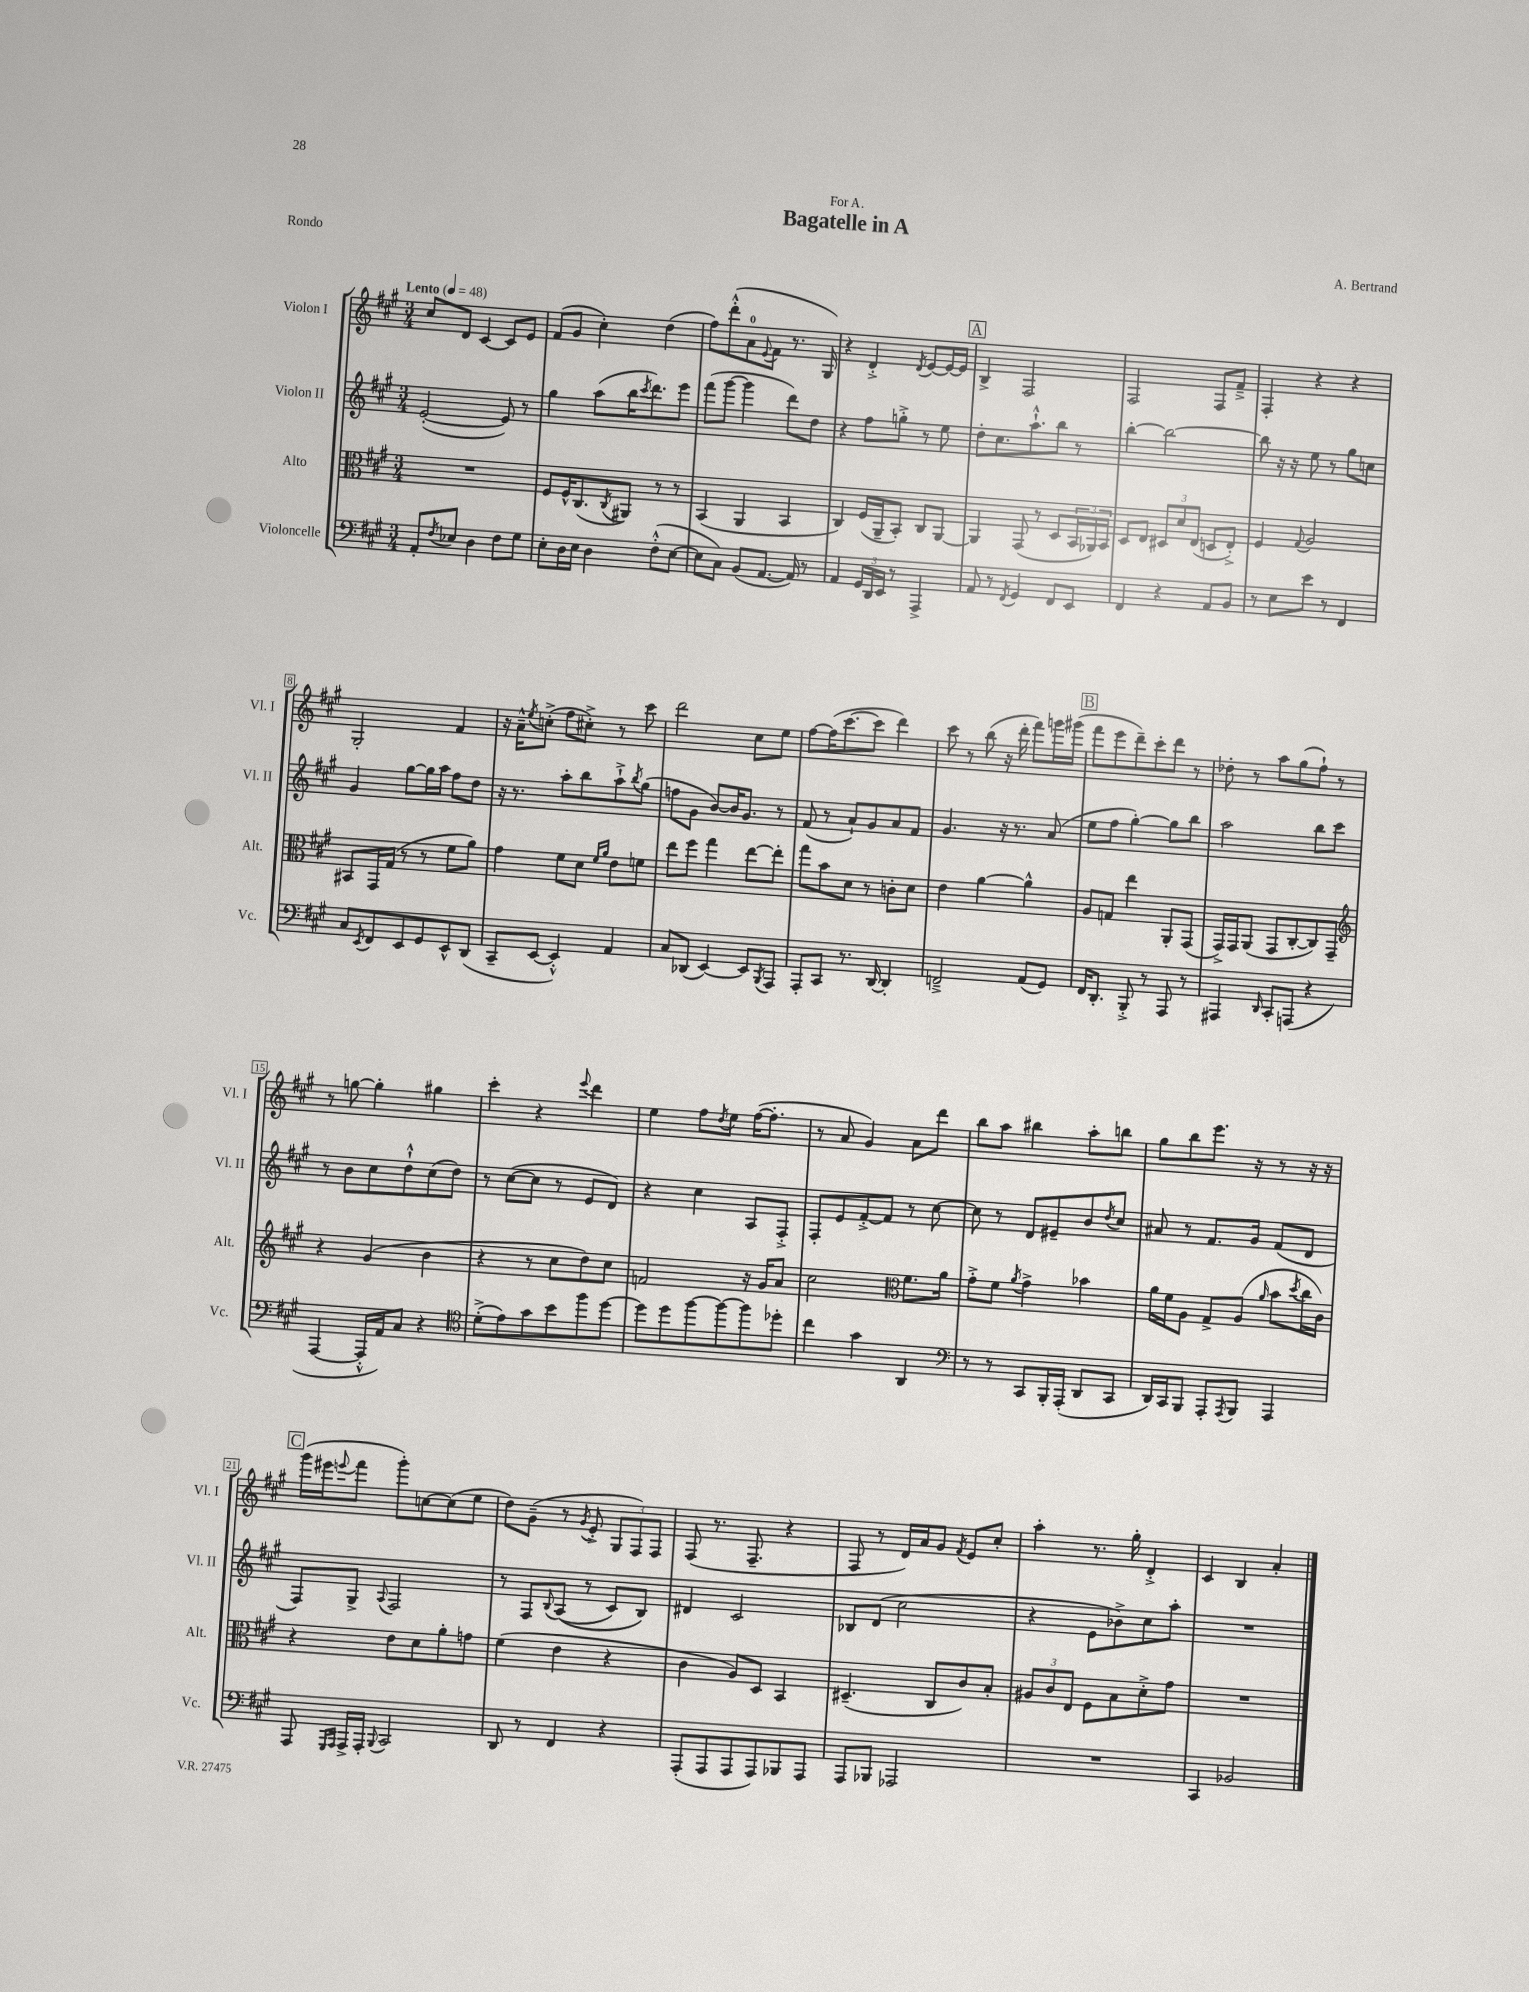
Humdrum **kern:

**kern	**kern	**kern	**kern
*staff4	*staff3	*staff2	*staff1
*clefF4	*clefC3	*clefG2	*clefG2
*k[f#c#g#]	*k[f#c#g#]	*k[f#c#g#]	*k[f#c#g#]
*M3/4	*M3/4	*M3/4	*M3/4
*MM48	*MM48	*MM48	*MM48
8AA'	2.r	([2e'	8cc#
8qF#	.	.	.
8E-	.	.	8d
4D	.	.	[4c#
8F#	.	8e])	8c#]
8G#	.	8r	8e
=	=	=	=
8E'	8F#	4gg#	(8f#
16D	16F#^^	.	8g#
16E	(8.C#	.	.
4D	.	(8aa	4cc#')
.	8qC#	.	.
.	8AA#)	16bb	.
.	.	8qccc#	.
.	.	8.ddd)	.
(8F#'^^	8r	.	(4dd
[8E	8r	8eee	.
=	=	=	=
8E]	(4BB	(8fff#	8ff#)
8C#)	.	[8ggg#	(8ddd'^^
(8BB	4AA	4ggg#]	8a
.	.	.	8qqe
[8.AA	.	.	8f#
.	4BB	8ddd)	8.r
16AA])	.	.	.
8r	.	8dd	.
.	.	.	16G#)
=	=	=	=
4AA	4C#)	4r	4r
24GG#	(16F#	8ff#	4d'^
24DD	.	.	.
.	16AA~	.	.
24EE	.	.	.
8r	8BB')	8gg'^	.
.	.	.	8qd
4AAA^	8C#	8r	[8e
.	[8AA	8ee	16e_
.	.	.	16e]
=	=	=	=
8AA	4AA]	8dd'	4B^
8r	.	8.cc#	.
8qFF#	.	.	.
4GG#	(8GG#	.	2F#
.	.	8.aa`^^	.
.	8r	.	.
8FF#	8D	8bb	.
8EE	24BB	8r	.
.	24AA-)	.	.
.	24BB	.	.
=	=	=	=
4FF#	8D	[4bb'	2F#
.	8E	.	.
4r	12D#	2bb_	.
.	12d	.	.
.	(12E	.	.
8AA	8D	.	8F#
8BB	8E'^)	.	8f#~^
=	=	=	=
8r	4F#	8bb]	4F#'
8E	.	16r	.
.	.	16r	.
.	8qqG#	.	.
8e	2A	8ee	4r
8r	.	8r	.
4FF#	.	8gg#	4r
.	.	8cc	.
=	=	=	=
8C#	8BB#	4g#	2G#'
8qEE	.	.	.
8FF#	16GG#	.	.
.	(16G#	.	.
8EE	8r	[8gg#	.
8GG#	8r	16gg#]	.
.	.	16aa	.
8EE^^	8f#	8ff#	4f#
(8DD	8a)	8dd	.
=	=	=	=
8CC#~	4g#	16r	16r
.	.	8.r	16a~^^
.	.	.	8qee
[8EE	.	.	(8cc'^
4EE'^^])	8f#	8aa'	8ff#
.	8d	8bb	8cc#'^)
.	16qqf#	.	.
.	16qqa	.	.
4AA	8e	8aa`^	8r
.	.	8qbb	.
.	8f	(8gg#	8ccc#
=	=	=	=
8C#	8ee	8ff	2ddd
(8DD-	8ff#	8g#	.
[4EE)	4gg#	[8b)	.
.	.	16b]	.
.	.	8.g#	.
8EE]	[8ee	.	8cc#
8qBBB	.	.	.
8AAA	8ee']	8r	8ee
=	=	=	=
8AAA'	8gg#	(8f#	[8ff#
8CC#	8b	8r	(16ff#]
.	.	.	[8.ccc#
8.r	8d	8a`)	.
.	8r	8g#	8ccc#]
[16DD	.	.	.
4DD']	8c'	8a	4ddd)
.	8d	8f#	.
=	=	=	=
2FF~^	4e	4.g#	8ccc#
.	.	.	8r
.	[4a	.	(8bb
.	.	16r	16r
.	.	8.r	16ddd'
(8AA	4a^^]	.	8fff#)
8GG#)	.	(8a	16ggg
.	.	.	(16ggg#
=	=	=	=
16FF#	8A	8ee	8fff#
8.DD'	.	.	.
.	8G	8ff#	8eee
8BBB'^	4ee	[4gg#')	8ddd~)
8r	.	.	8ccc#'
8AAA	8AA'	8gg#]	8ddd
8r	(8GG#	8bb	8r
=	=	=	=
4AAA#	16GG#^)	2aa	8dd-'
.	16GG#	.	.
.	(8AA	.	8r
16qqDD	.	.	.
8CC#'	8GG#	.	8aa
(8AAA	[8C#'	.	(8gg#
4r	8C#])	8bb	8ff#`)
.	8GG#~	8ccc#	8r
=	=	=	=
*	*clefG2	*	*
[4AAA	4r	8r	8r
.	.	8b	[8gg
16AAA'^^]	(4g#	8cc#	4gg']
16AA)	.	.	.
8C#	.	8dd`^^	.
4r	4b	(8cc#	4gg#
.	.	8dd)	.
=	=	=	=
*clefC4	*	*	*
(8d'^	4r	8r	4ccc#'
8e)	.	([8cc#	.
8g#	8r	8cc#]	4r
8b	8cc#	8r	.
.	.	.	8qqeee
8ff#	8dd)	8e	4ddd
[8dd	8cc#	8d)	.
=	=	=	=
8dd]	2f	4r	4ee
8dd	.	.	.
[8ff#	.	4cc#	8ff#
.	.	.	8qdd
8ff#_	.	.	8ee
8ff#]	16r	8A	([16ff#
.	16g#	.	8.ff#']
8dd-'	8a	8F#'^	.
=	=	=	=
4cc#	2cc#	8F#'	8r
.	.	8e	8a
4g#	.	[8f#'^	4g#)
.	.	8f#]	.
*	*clefC3	*	*
4AA	8.f#	8r	8a
.	.	[8cc#	8ddd
.	16a	.	.
=	=	=	=
*clefF4	*	*	*
8r	8g#'^	8cc#]	8bb
8r	8f#	8r	8aa
.	8qa	.	.
8CC#	4g#^	8d	4bb#
16BBB'	.	8e#~	.
(16AAA'	.	.	.
8DD	4b-	8b	8aa'
.	.	8qdd	.
8CC#	.	8cc#	8bb
=	=	=	=
16DD)	16a	8a#	8gg#
16CC#	16f#	.	.
8BBB	8A	8r	8bb
8AAA'	8G#^	8.f#	8.eee
8qAAA	.	.	.
8BBB	(8A	.	.
.	.	16g#	16r
.	16qqa	.	.
4AAA	8b	(8f#	8r
.	8qdd	.	.
.	16cc#	8d	16r
.	16c#)	.	16r
=	=	=	=
8AAA	4r	8F#)	(16ggg#
.	.	.	16eee#
16qqGGG#	.	.	.
16qqAAA	.	.	8qqeee
16AAA^	.	8G#^	8fff#
16AAA'	.	.	.
8qqBBB	.	8qqA	.
2CC#	8e	2F#	8ggg#')
.	8d	.	[8cc
.	8a'	.	(8cc]
.	8g	.	8ee
=	=	=	=
8DD	(4f#	8r	8dd)
8r	.	8F#	(8g#~
.	.	8qqB	.
4FF#	4e	&((8A	8r
.	.	.	8qg#
.	.	8r	8e'^
4r	4r	8c#)	12G#
.	.	.	12F#)
.	.	8B&)	.
.	.	.	12F#
=	=	=	=
(8AAA'	4c#	4d#	(8F#
8AAA	.	.	8.r
8AAA	8A)	2c#	.
.	.	.	8.F#~
8AAA)	8D	.	.
8BBB-	4BB	.	4r
8AAA	.	.	.
=	=	=	=
8AAA	(4.D#~	8B-	8F#
8BBB-	.	(8d	8r
2AAA-	.	2cc#	16d)
.	.	.	16a
.	8C#	.	8g#
.	.	.	8qf#
.	8c#)	.	8e
.	8B'	.	8cc#'
=	=	=	=
2.r	12A#	4r	4aa'
.	12c#	.	.
.	12E	.	.
.	8F#	8e	8.r
.	8B	8b-^)	.
.	.	.	16gg#'
.	8d'^	8cc#	4d'^
.	8g#	8aa'	.
=	=	=	=
4CC#	2.r	2.r	4c#
2BB-	.	.	4B
.	.	.	4a'
==	==	==	==
*-	*-	*-	*-
